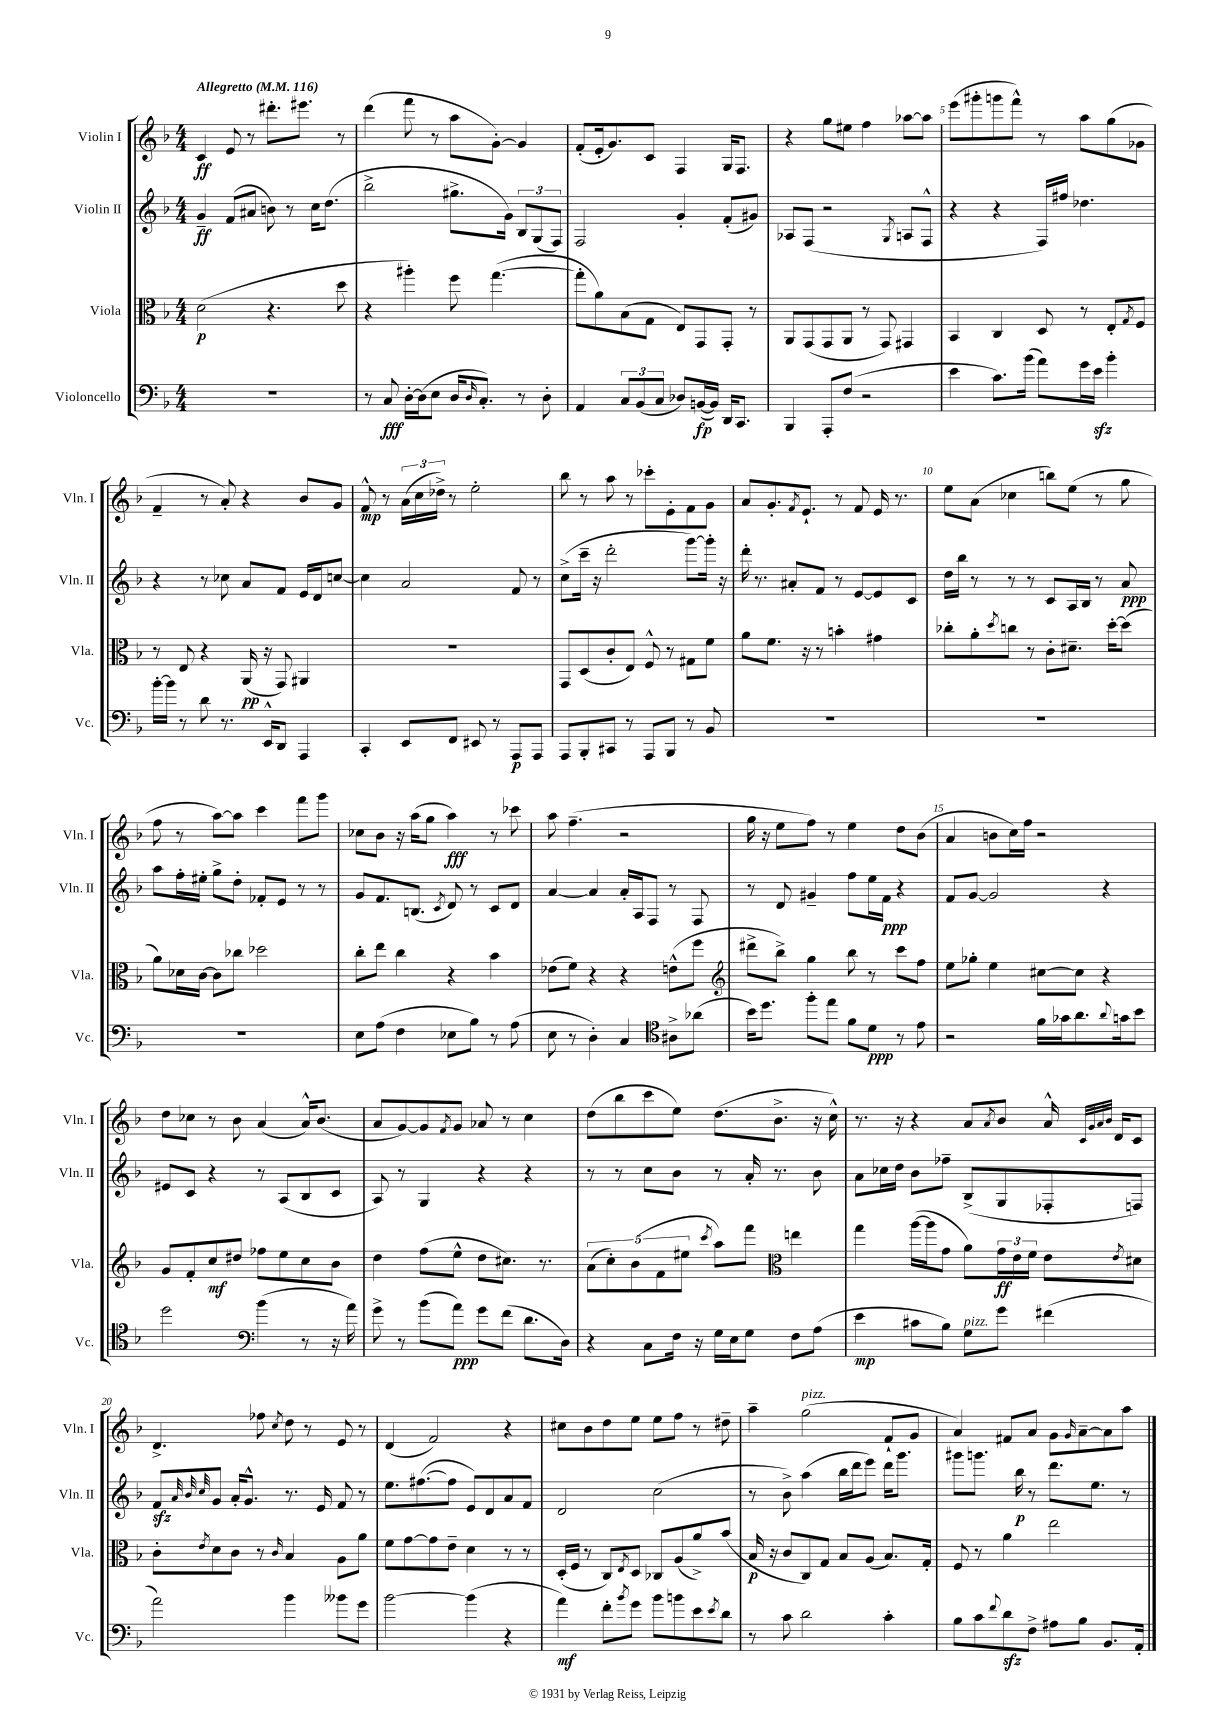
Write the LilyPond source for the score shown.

<<
\new StaffGroup <<
\new Staff = "s0" \with { instrumentName = "Violin I" shortInstrumentName = "Vln. I" } {
    \clef treble \key f \major \numericTimeSignature \time 4/4 \tempo "Allegretto" 4 = 116
    c'4\ff e'8 r8 dis'''8.-. eis'''8. r8 |
    d'''4( f'''8 r8 a''8 g'8~-.) g'4 |
    f'8-.( e'16-. g'8.) c'8 f4 g16 f8. |
    r4 g''8 eis''8 f''4 aes''8~ aes''8 |
    e'''8( gis'''8-. g'''8 f'''8-^) r8 a''8 g''8( ges'8 |
    f'4-- r8 a'8-.) r4 bes'8 g'8 |
    f'8-^\mp r8 \tuplet 3/2 { a'16( c''16 des''16->) } r8 e''2-. |
    bes''8 r8 a''8 r8 ces'''8-. e'8-. f'8 g'8 |
    a'8 g'8.-. \acciaccatura { f'8 } e'8.-! r8 f'8 e'16 r8. |
    e''8 a'8( ces''4 b''8) e''8( r8 g''8 |
    f''8 r8 a''8~) a''8 c'''4 f'''8 g'''8 |
    ces''8 bes'8 r16 a''16( g''8 a''4\fff) r8 ces'''8 |
    a''8 f''4.--( r2 |
    g''16 r16 e''8 f''8) r8 e''4 d''8 bes'8( |
    a'4 b'8 c''16) f''16 r2 |
    d''8 ces''8 r8 bes'8 a'4( a'16-^) bes'8.( |
    a'8 g'8~) g'8 \acciaccatura { f'8 } g'8 aes'8 r8 c''4 |
    d''8( bes''8 c'''8 e''8) d''8.( bes'8.-> r16 c''16-^) |
    r8. r16 r4 a'8 \acciaccatura { a'8 } bes'8 a'16-^ \grace { c'32 g'32 a'32 bes'32 } d'16 c'8 |
    d'4.-> fes''8 \acciaccatura { c''8 } d''8 r8 e'8 r8 |
    d'4( f'2) r4 |
    cis''8 bes'8 d''8 e''8 e''8 f''8 r8 dis''8-- |
    a''4-- g''2^\markup { \italic "pizz." }( f'8-! g'8 |
    a'4) fis'8 a'8 g'8 \grace { g'16 } a'8~-- a'8 a''8 \bar "|." |
}
\new Staff = "s1" \with { instrumentName = "Violin II" shortInstrumentName = "Vln. II" } {
    \clef treble \key f \major \numericTimeSignature \time 4/4
    g'4--\ff f'8( ais'8 b'8) r8 c''16 d''8.( |
    bes''2-> gis''8.-> g'16) \tuplet 3/2 { bes8 g8( f8) } |
    f2 g'4-. f'8-.( gis'8) |
    aes8 f8( r2 \acciaccatura { g8 } a8 f8-^ |
    r4 r4 f16) fis''16 des''4. |
    r4 r8 ces''8 a'8 f'8 e'16 d'16 c''8~ |
    c''4 a'2 f'8 r8 |
    c''8->( c'''16-- r16 d'''2-. g'''8~) g'''16-. r16 |
    d'''16-. r8. ais'8-. f'8 r8 e'8~ e'8 c'8 |
    d''16 bes''16 r8 r8 r8 c'8 a16 bes16 r8 a'8\ppp |
    a''8 f''16-. eis''16-. g''8-> d''8-. fes'8-. e'8 r8 r8 |
    g'8 f'8. b8.( \acciaccatura { c'8 } d'8) r8 c'8 d'8 |
    a'4~ a'4 a'16-. a16 f8 r8 f8 |
    r8 d'8 gis'4-- f''8 e''16 f'16\ppp r4 |
    f'8 g'8~ g'2 r4 |
    eis'8 c'8 r4 r8 a8( bes8 c'8 |
    a8) r8 g4 r4 r4 |
    r8 r8 c''8 bes'8 r8 a'16-. r8. bes'8 |
    a'8 ces''16 d''16 bes'8 fes''8-- bes8->( g8 fes8-. f8) |
    f'8\sfz \grace { a'32 bes'32 c''32 } g'8 a'16-. g'8.-^ r8. e'16 f'8 r8 |
    e''8. fis''8.~( fis''8 e'8) d'8 a'8 f'8 |
    d'2 c''2( |
    r8 bes'8->) a''4( bes''16 d'''16 e'''8) d'''16 g'''8. |
    gis'''8 g'''8. bes''16\p r8 d'''8. e''8. r8 \bar "|." |
}
\new Staff = "s2" \with { instrumentName = "Viola" shortInstrumentName = "Vla." } {
    \clef alto \key f \major \numericTimeSignature \time 4/4
    d'2\p( r4. d''8 |
    r4 ais''4-.) f''8 g''4.~( |
    g''8-. a'8) bes8( g8 e8) g,8 g,8-. r8 |
    a,8 g,8( g,8 a,8 r8 g,8) gis,4 |
    bes,4 c4 d8 r8 e8-. \acciaccatura { g8 } f8 |
    r8 e8 r4 a,16\pp( r16 g,8) ais,4 |
    R1 |
    g,8 d8( c'8-. e8) f8-^ r8 gis8 f'8 |
    a'8 f'8. r16 r8 b'4-. gis'4 |
    ces''8-. a'8-. \acciaccatura { d''8 } c''8 r8 c'8-. dis'8.-- d''16~-. d''8( |
    a'8) des'16 c'16~ c'8 ces''8 des''2 |
    c''8-. e''8 c''4 r4 bes'4 |
    ees'8( f'8) r4 r4 e'8-^( f''8 |
    \clef treble dis'''8-> bes''8->) g''4 bes''8 r8 c'''8 f''8 |
    e''8 ges''8-. e''4 cis''8~ cis''8 r4 |
    g'8 f'8-. c''8\mf dis''8 fes''8 e''8 c''8 bes'8 |
    d''4 f''8( e''8-^ d''8 cis''8.) r8. |
    \tuplet 5/4 { a'8( c''8-.) bes'8( f'8 eis''8 } \acciaccatura { c'''8 } a''8) f'''8 \clef alto e''4 |
    g''4 a''16~( a''16 g'8 a'8) \tuplet 3/2 { g'16\ff e'16 f'16 } e'8 \acciaccatura { e'8 } dis'8 |
    c'8-. \acciaccatura { e'8 } d'8 c'8 r8 \grace { c'16 } bes4 a8 a'8 |
    f'8 g'8~ g'8 e'8-- d'4 r8 r8 |
    d16-.( f16 r8 c8) \acciaccatura { e8 } d8 ces8 a8( a'8->) bes'8( |
    bes16\p r16 c'8 c8) g8 bes8 a8( bes8.) g16-. |
    f8 r8 a'4 e''2 \bar "|." |
}
\new Staff = "s3" \with { instrumentName = "Violoncello" shortInstrumentName = "Vc." } {
    \clef bass \key f \major \numericTimeSignature \time 4/4
    R1 |
    r8 c8\fff d16~-. d16( e8 d16 \grace { d16 } c8.-.) r8 d8-. |
    a,4 \tuplet 3/2 { c8 bes,8( c8 } des8) b,16~\fp( b,16) d,16 c,8. |
    bes,,4 a,,8-. f8( r2 |
    e'4 c'8.) bes'16( a'8) g'16 e'16\sfz bes'4-. |
    bes'16~-. bes'16 r8 d'8 r8. e,16-^ d,8 a,,4 |
    c,4-. e,8 f,8 eis,8 r8 a,,8\p a,,8 |
    a,,8 bes,,8-. cis,8 r8 a,,8 bes,,8 r8 bes,8 |
    R1 |
    R1 |
    R1 |
    e8 a8( f4 ees8 bes8) r8 a8( |
    e8 r8 d4-.) c4 \clef tenor ais8-> aes'8( |
    bes'16) d''8. f''8-. e''8 f'8 d'8\ppp r8 e'8 |
    r2 f'16 ges'16 a'8. \appoggiatura { a'8 } g'16 bes'8 |
    d''2 \clef bass bes'4( r8 r16 a'16) |
    g'8-> r8 bes'8( a'8\ppp) g'8 f'8( d'8. d16) |
    r4 c8 f16 r16 g16 e16 g8 f8 a8( |
    e'4\mp cis'8 bes8) g8^\markup { \italic "pizz." } g'8 fis'4( |
    a'2) bes'4 beses'8 g'8 |
    bes'2~ bes'4( r4 |
    a'4\mf) f'8-. \acciaccatura { bes'8 } g'8 bes'8 b'8 e'8 \acciaccatura { e'8 } d'8 |
    r8 c'8 d'2 c'4-. |
    bes8 c'8 \appoggiatura { f'8 } d'8\sfz f8-> ais8 bes8 bes,8. a,16-. \bar "|." |
}
>>
>>
\layout { \context { \Score \override BarNumber.break-visibility = ##(#f #t #t) barNumberVisibility = #(every-nth-bar-number-visible 5) } }
